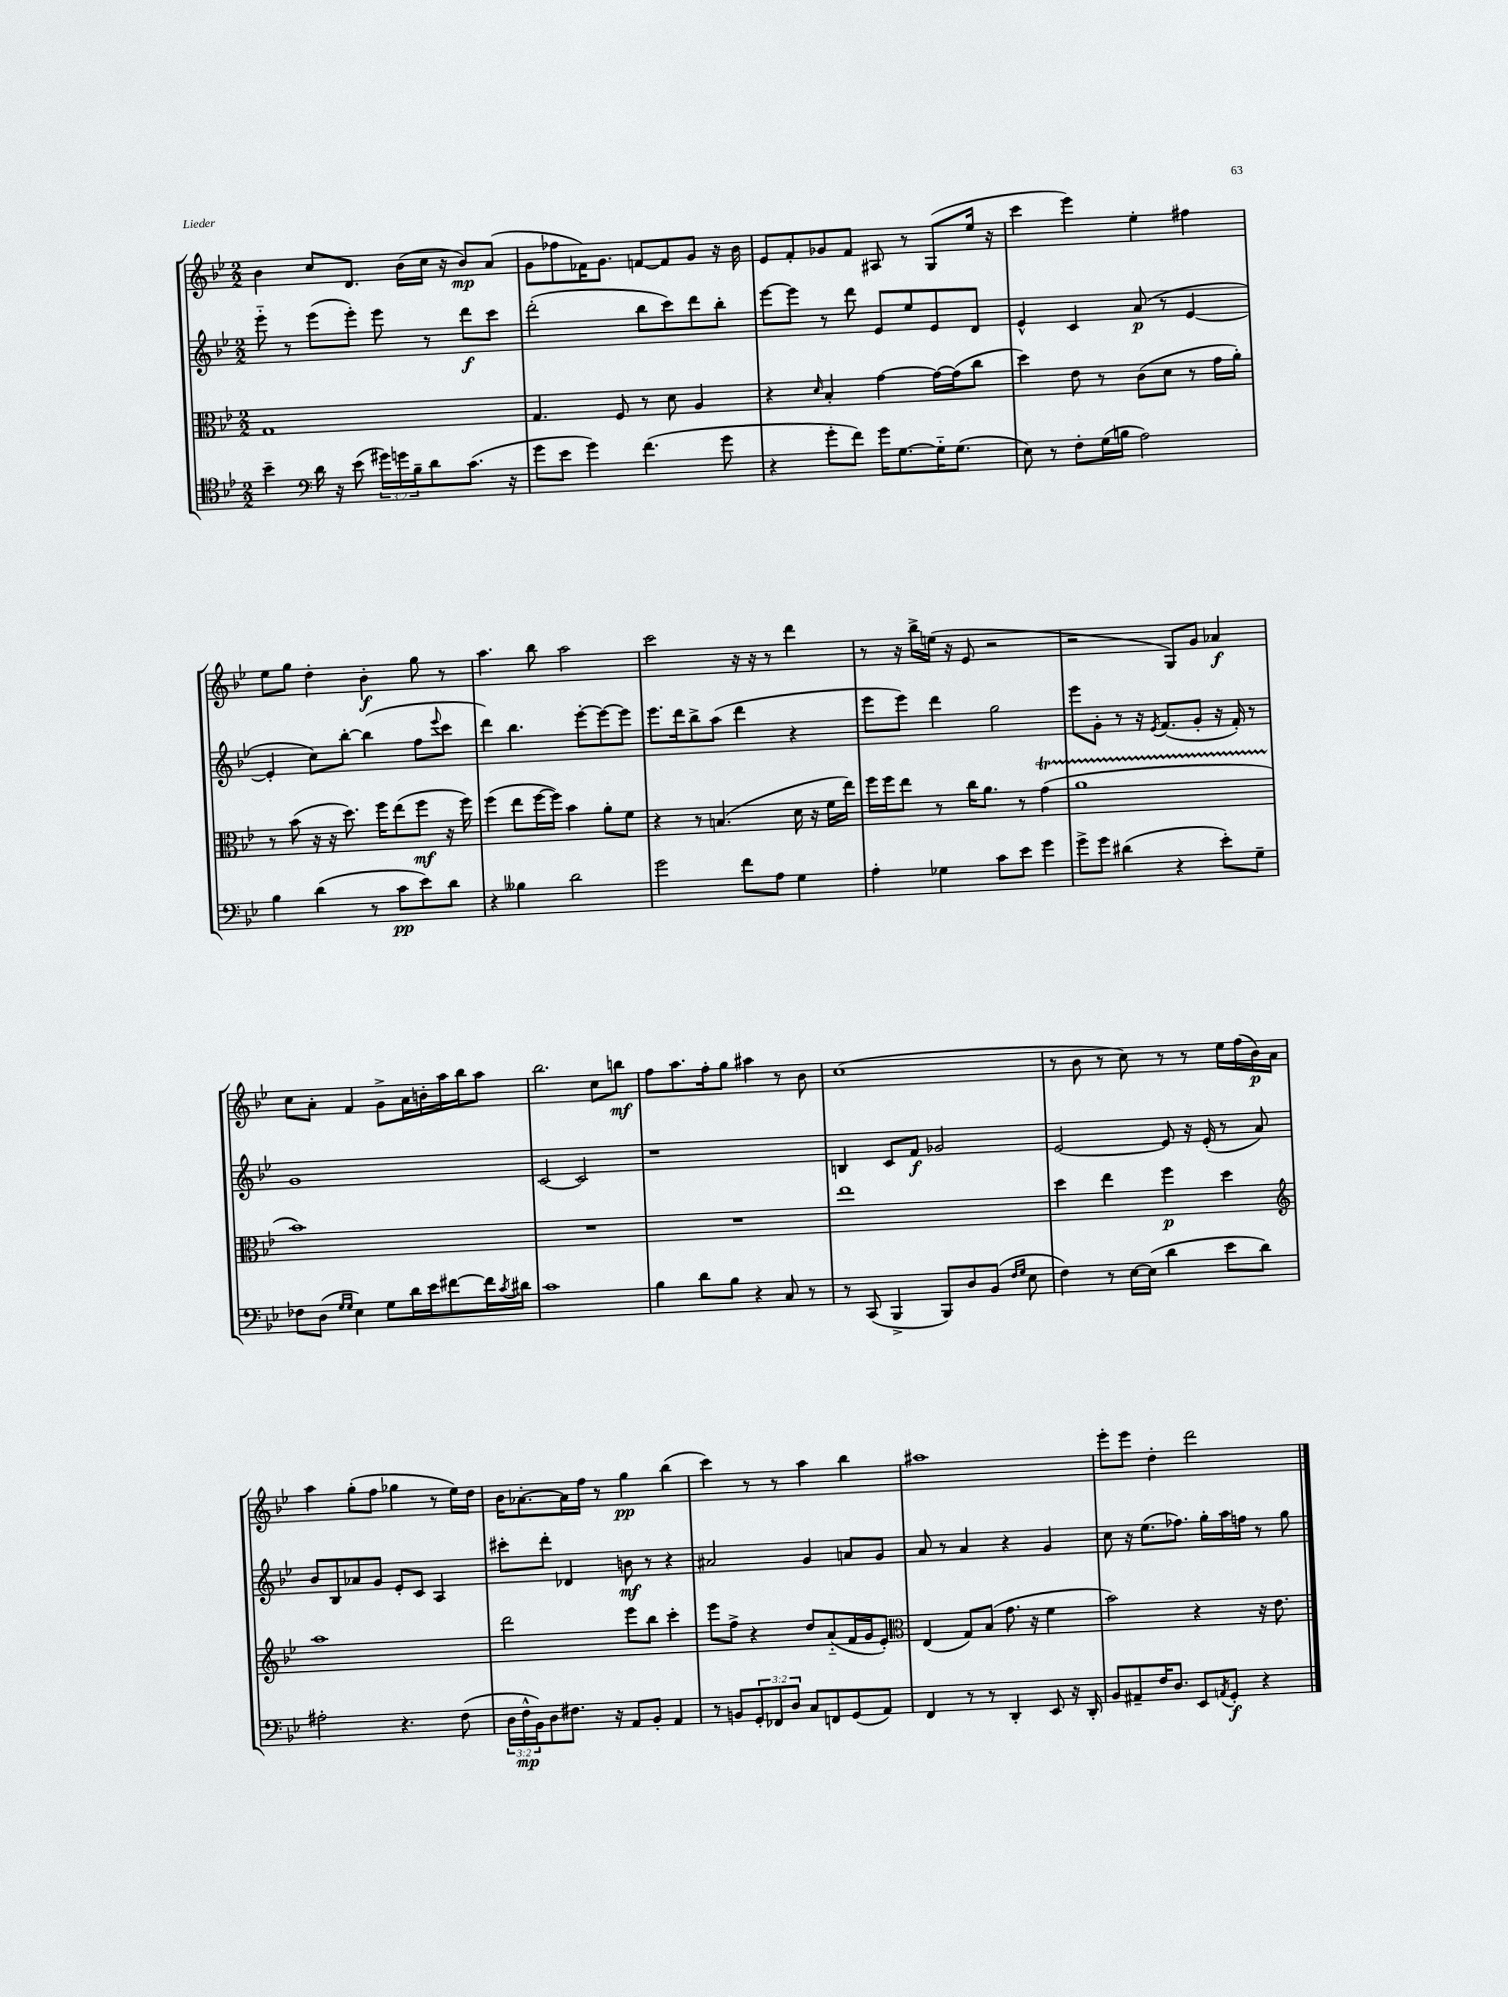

**kern	**kern	**kern	**kern
*staff4	*staff3	*staff2	*staff1
*clefC4	*clefC3	*clefG2	*clefG2
*k[b-e-]	*k[b-e-]	*k[b-e-]	*k[b-e-]
*M2/2	*M2/2	*M2/2	*M2/2
4b-~\	1G	8eee-'~\	4b-\
.	.	8r	.
*clefF4	*	*	*
16d\	.	(8eee-\L	8cc/L
16r	.	.	.
(8e-\	.	8eee-'\J)	8.d/J
24g#\LL)	.	8eee-\	.
24g\	.	.	.
.	.	.	(16b-\LL
24B-~\J	.	.	.
8d\	.	8r	16cc\JJ
.	.	.	16r
(8.c\J	.	8ddd\L	8b-/L)
.	.	8ccc\J	(8a/J
16r	.	.	.
=	=	=	=
8g\L	4.G/	(2ddd'\	8g\L
8e-\J	.	.	8ff-\
4g\)	.	.	16f-\K)
.	.	.	8.g\J
.	8F/	.	.
(4.f\	8r	8bb-\L	[8f/L
.	8d\	8ccc\)	8f/]
.	4A/	8ddd\	8g/J
8g\	.	8bb-'\J	16r
.	.	.	16b-\
=	=	=	=
4r	4r	[8eee-\L	8e-/L
.	.	8eee-\]J	8f'/
.	16qqd/	.	.
8g'\L	4B-'/	8r	8g-/
8f\J)	.	8ddd\	8f/J
16g\LK	[4g\	8e-/L	8A#/
[8.G\	.	.	.
.	.	8ee-/	8r
16G'~\]K	16g\_LL	8e-/	(8G/L
(8.G\J	(16g\]J	.	.
.	8cc\J	8d/J	16ee-/Jk
.	.	.	16r
=	=	=	=
8E-\)	4dd\)	4e-^^/	4ccc\
8r	.	.	.
8F'\L	8e-\	4c/	4eee-\)
(16G\L	8r	.	.
16B\JJ	.	.	.
2A\)	(8c\L	(8a/	4ee-'\
.	8d\J	8r	.
.	8r	[4e-/	4ff#\
.	16g\LL	.	.
.	16a'\JJ)	.	.
=	=	=	=
4B-\	8r	4e-'/]	8ee-\L
.	(8b-\	.	8gg\J
(4d\	16r	8cc\L)	4dd'\
.	16r	.	.
.	8.dd\)	[8bb-'\J	.
8r	.	(4bb-\]	4b-'\
.	16ff\LK	.	.
8c\L	(8ee-\	.	.
8e-\)	8ff\J	8ff\L	8gg\
.	.	8qqeee-/	.
8d\J	16r	8ccc\J	8r
.	16ff\)	.	.
=	=	=	=
4r	(4ff\	4ddd\)	4.aa\
4B--\	8ee-\L	4.bb-\	.
.	[16ff\L	.	8bb-\
.	16ff\]JJ)	.	.
2d\	4b-\	.	2aa\
.	.	[8eee-'\L	.
.	8a'\L	8eee-\_	.
.	8f\J	8eee-\]J	.
=	=	=	=
2g\	4r	8.eee-\L	2ccc\
.	.	16ddd\k	.
.	8r	8bb-^\	.
.	(4.B/	(8aa\J	.
8f\L	.	4ddd\	16r
.	.	.	16r
8A\J	.	.	8r
4G\	16d\	4r	4ddd\
.	16r	.	.
.	16f\LL	.	.
.	16ee-\JJ)	.	.
=	=	=	=
4A'\	16ff\LL	8eee-\L	8r
.	16ff\J	.	.
.	8ee-\J	8eee-\J)	16r
.	.	.	16bb-^\LL
4G-\	8r	4ddd\	(16ee\JJ
.	.	.	16r
.	16cc\LK	.	8e-/
.	8.a\J	.	.
8c\L	.	2gg\	2r
8e-\J	8r	.	.
4g\	(4g\	.	.
=	=	=	=
8g^\L	1a	8eee-\L	2r
8g\J	.	8g'\J	.
(4d#\	.	8r	.
.	.	16r	.
.	.	8qe-/	.
.	.	(8.f/L	.
4r	.	.	8G/L)
.	.	8g'/J	8g/J
8e-'\L)	.	16r	4a-/
.	.	16f'/)	.
8G~\J	.	8r	.
=	=	=	=
8F-\L	1b-)	1g	8cc\L
(8D\J	.	.	8a'\J
16qqG/LL	.	.	.
16qqG/JJ	.	.	.
4E-\)	.	.	4f/
8G\L	.	.	8g^\L
16d\L	.	.	16a\L
16e-\J	.	.	16b'\
[8f#\	.	.	16aa\
.	.	.	16bb-\J
16f#\]L	.	.	8aa\J
8qc/	.	.	.
16d#\JJ	.	.	.
=	=	=	=
1c	1r	[2c/	2.bb-\
.	.	2c/]	.
.	.	.	8cc\L
.	.	.	8bb\J
=	=	=	=
4B-\	1r	1r	8ff\L
.	.	.	8.aa\
8d\L	.	.	.
.	.	.	16ff'\k
8B-\J	.	.	8gg\J
4r	.	.	4aa#\
8C/	.	.	8r
8r	.	.	8b-\
=	=	=	=
8r	1ee-	4B/	(1cc
(8CC/	.	.	.
4BBB-^/	.	8c/L	.
.	.	8f/J	.
8BBB-/L)	.	2g-/	.
8D/	.	.	.
(8BB-/J	.	.	.
16qqF/LL	.	.	.
16qqG/JJ	.	.	.
8E-\	.	.	.
=	=	=	=
4F\)	4dd\	[2e-/	8r
.	.	.	8b-\
8r	4ee-\	.	8r
[16E-\LL	.	.	8cc\)
(16E-\]JJ	.	.	.
4d\	4ff\	8e-/]	8r
.	.	16r	8r
.	.	(16e-'/	.
8e-\L	4dd\	8r	16ee-\LL
.	.	.	(16ff\
8d\J)	.	8a/)	16b-\)
.	.	.	16a\JJ
=	=	=	=
*	*clefG2	*	*
2A#'\	1aa	8b-/L	4aa\
.	.	8B-/	.
.	.	8a-/	(8gg'\L
.	.	8g/J	8ff\J
4.r	.	8e-'/L	4gg-\
.	.	8c/J	.
.	.	4A/	8r
(8F\	.	.	16ee-\LL)
.	.	.	16dd\JJ
=	=	=	=
24D\LL	2ddd\	8ccc#'\L	16b-\LK
24F^^\	.	.	.
.	.	.	[8.a-'\
24BB-\J)	.	.	.
8D\	.	8ddd'\J	.
8.F#\J	.	4d-/	16a-\]L
.	.	.	16ff\JJ
.	.	.	8r
16r	.	.	.
8AA/L	8eee-\L	8b\	4gg\
8BB-'/J	8bb-\J	8r	.
4AA/	4ccc'\	4r	(4bb-\
=	=	=	=
8r	8eee-\L	2a#/	4ccc\)
8BB/L	8ff^\J	.	.
12GG'/	4r	.	8r
12FF-/	.	.	.
.	.	.	8r
12D/J	.	.	.
8C/L	8dd/L	4g/	4aa\
8FF/	(8a'~/	.	.
(8GG/	16f/L	8a/L	4bb-\
.	16g/J	.	.
8AA/J)	8e-'/J)	8g/J	.
=	=	=	=
*	*clefC3	*	*
4FF/	(4E-/	8a/	1aa#
.	.	8r	.
8r	8G/L)	4a/	.
8r	(8B-/J	.	.
4DD'/	8.g\	4r	.
.	16r	.	.
8EE-/	4f\	4g/	.
16r	.	.	.
16DD'/	.	.	.
=	=	=	=
8BB-/L	2b-\)	8cc\	8eee-'\L
8AA#~/	.	16r	8eee-\J
.	.	(8.ee-\L	.
16F/K	.	.	4dd'\
8.D/J	.	.	.
.	.	8.ff-\J)	.
8EE-/L	4r	.	2ddd\
.	.	16gg'\LL	.
8qAA/	.	.	.
8GG'/J	.	16aa\	.
.	.	16ff\JJ	.
4r	16r	8r	.
.	8.e-\	.	.
.	.	8gg\	.
==	==	==	==
*-	*-	*-	*-
